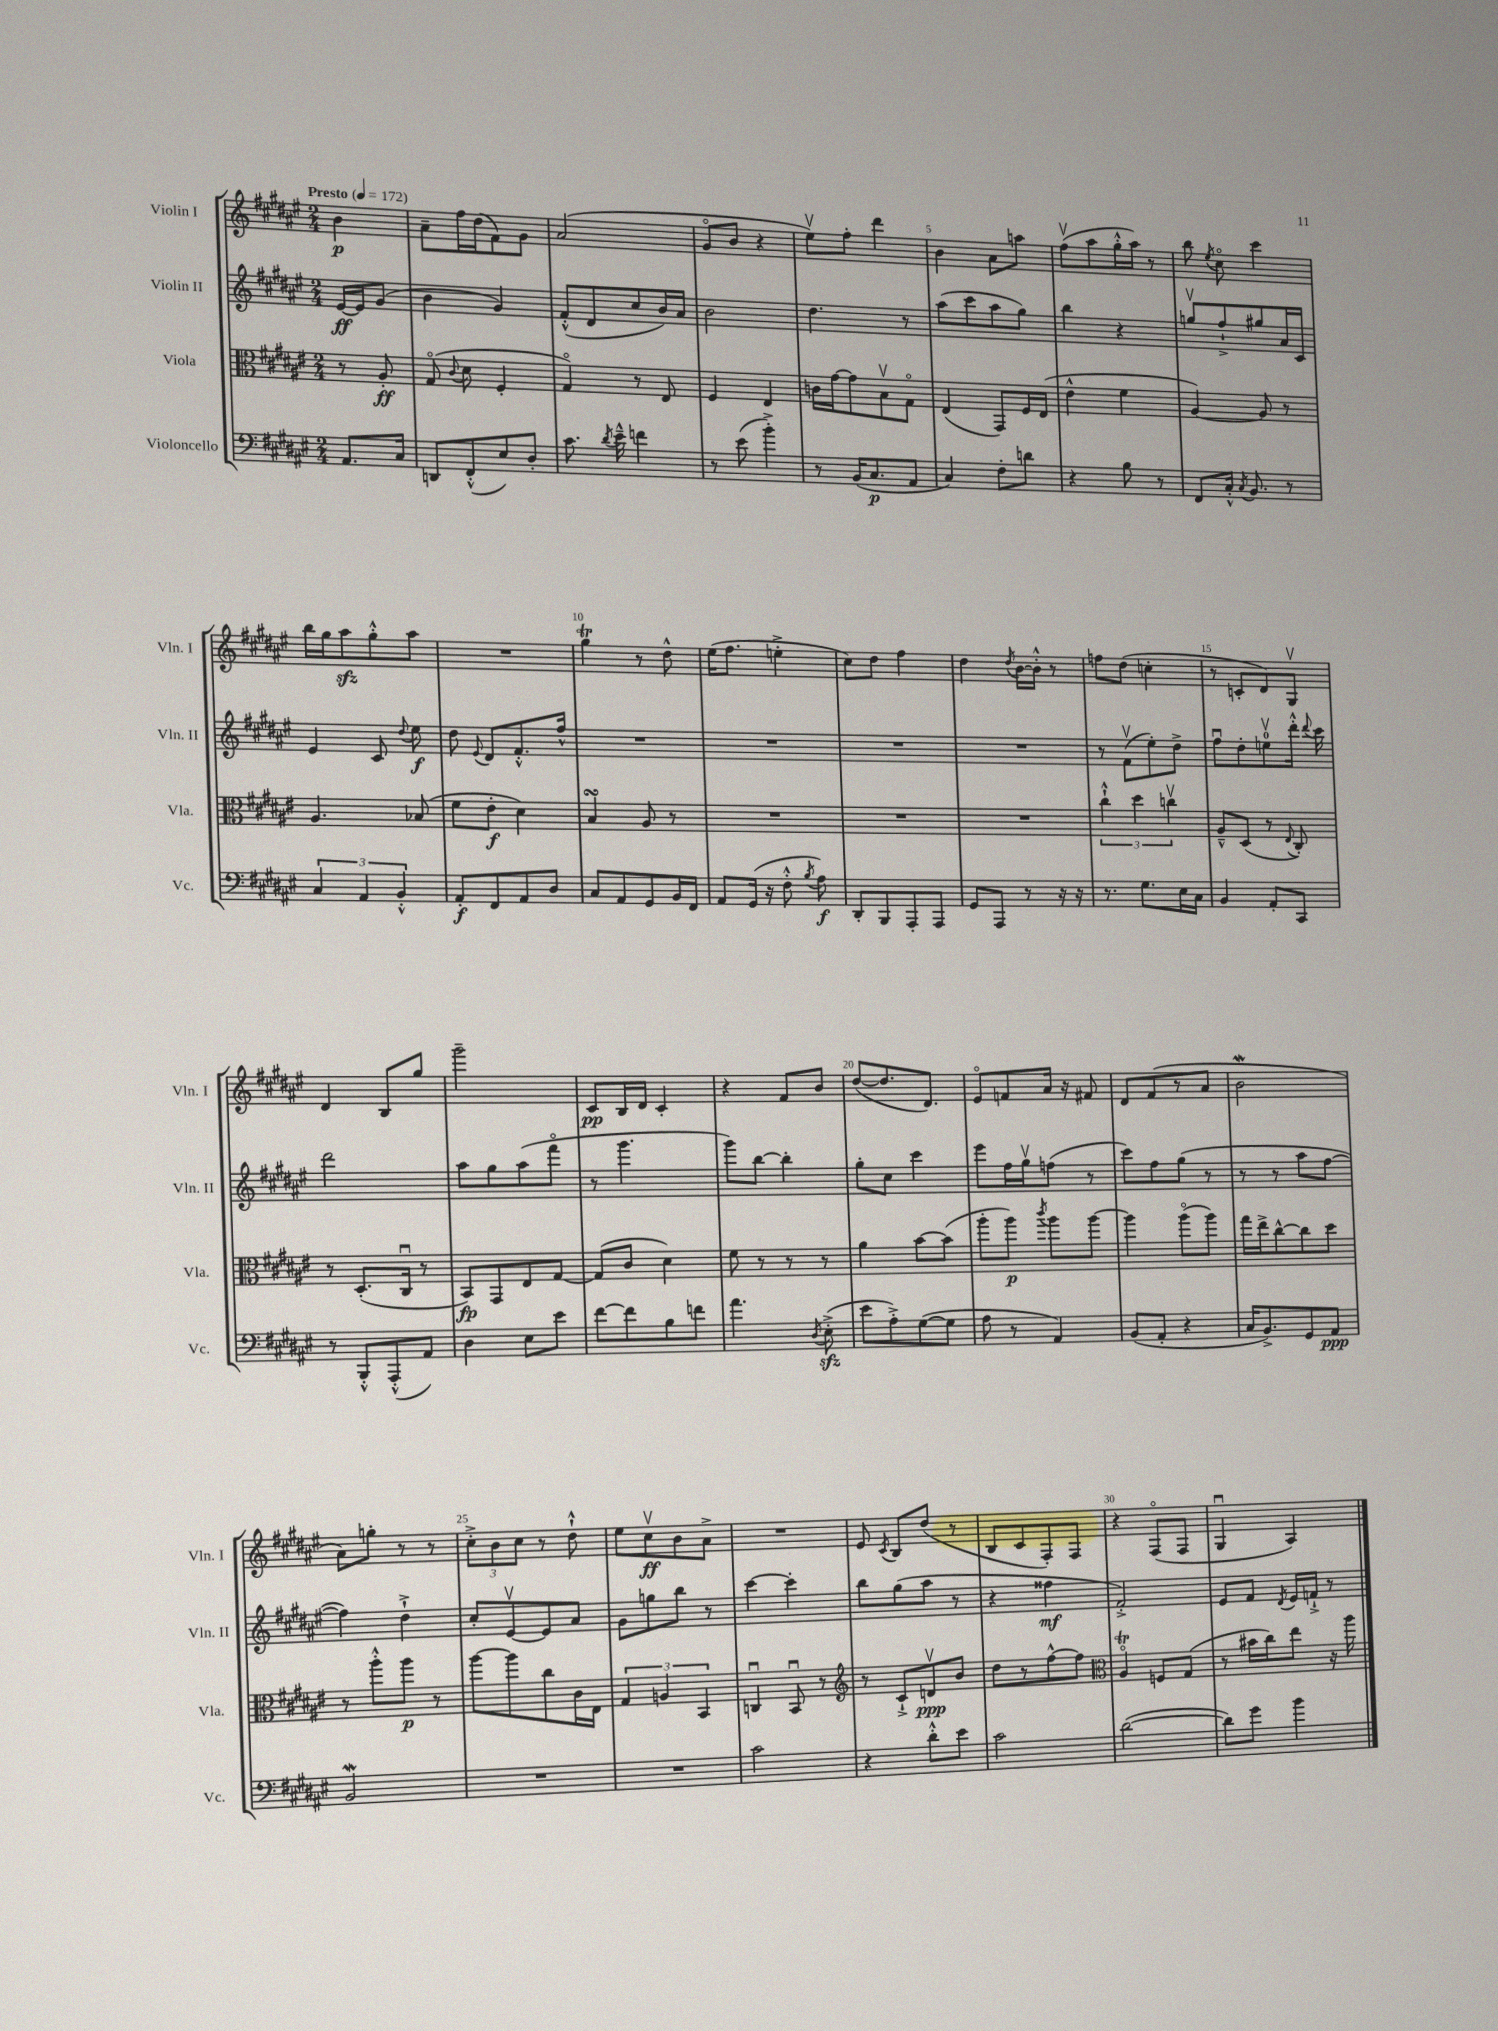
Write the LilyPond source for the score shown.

<<
\new StaffGroup <<
\new Staff = "s0" \with { instrumentName = "Violin I" shortInstrumentName = "Vln. I" } {
    \clef treble \key fis \major \numericTimeSignature \time 2/4 \partial 4 \tempo "Presto" 4 = 172
    \autoBeamOff b'4\p |
    ais'8[-- fis''16 dis''16( fis'8) gis'8] |
    ais'2( |
    gis'8[\flageolet b'8] r4 |
    eis''8[\upbow) fis''8]-. dis'''4 |
    b'4 ais'8[ a''8] |
    fis''8[\upbow( ais''8 gis''16-.-^ ais''16]) r8 |
    b''8 \acciaccatura { eis''8 } cis''8\flageolet cis'''4 |
    b''16[ gis''16 ais''8\sfz gis''8-.-^ ais''8] |
    R2 |
    gis''4\trill r8 dis''8-^ |
    eis''16[( fis''8.] e''4-.-> |
    cis''8[) dis''8] fis''4 |
    dis''4 \acciaccatura { dis''8 } b'16[~ b'16]-.-^ r8 |
    f''8[ dis''8]( c''4-. |
    r8 c'8[-. dis'8) gis8]\upbow |
    dis'4 b8[ gis''8] |
    gis'''2-- |
    cis'8[\pp b16 dis'16] cis'4-. |
    r4 fis'8[ b'8] |
    dis''8[~( dis''8. dis'8.]) |
    eis'8[\flageolet f'8 ais'16] r16 fis'8 |
    dis'8[ fis'8( r8 ais'8] |
    b'2\mordent |
    ais'8[) g''8]-. r8 r8 |
    \tuplet 3/2 { cis''8[-.-> b'8 cis''8] } r8 dis''8-!-^ |
    eis''8[ cis''8\upbow\ff b'8 ais'8]-> |
    R2 |
    eis'8 \acciaccatura { cis'8 } b8[ dis''8]( r8 |
    b8[ cis'8 fis8-.) fis8] |
    r4 fis8[\flageolet( fis8] |
    gis4\downbow ais4) \bar "|." |
}
\new Staff = "s1" \with { instrumentName = "Violin II" shortInstrumentName = "Vln. II" } {
    \clef treble \key fis \major \numericTimeSignature \time 2/4 \partial 4
    \autoBeamOff eis'16[~\ff eis'16 gis'8]( |
    b'4 gis'4) |
    fis'8[-.-^( dis'8 cis''8 b'16) ais'16] |
    b'2 |
    dis''4. r8 |
    ais''8[( cis'''8 ais''8 gis''8]) |
    b''4 r4 |
    g''8[\upbow fis''8-!-> gis''8 ais'16 cis'16] |
    eis'4 cis'8 \appoggiatura { dis''8 } eis''8\f |
    dis''8 \appoggiatura { eis'8 } dis'8[ fis'8.-.-^ fis''16]-^ |
    R2 |
    R2 |
    R2 |
    R2 |
    r8 fis'8[\upbow( eis''8-.) dis''8]-> |
    fis''8[\downbow dis''8-. e''8-0\upbow dis'''16]-.-^ \appoggiatura { dis'''8 } cis'''16 |
    dis'''2 |
    ais''8[ gis''8 ais''8( fis'''8]\flageolet |
    r8 gis'''4. |
    gis'''8[) b''8]~ b''4-. |
    gis''8[-. cis''8] cis'''4 |
    eis'''8[ fis''16 gis''16\upbow f''8]( r8 |
    cis'''8[) fis''8 gis''8]( r8 |
    r8 r8 ais''8[ fis''8]~ |
    fis''4) dis''4-!-> |
    cis''8[-. eis'8~\upbow eis'8 ais'8] |
    gis'8[ g''8 b''8] r8 |
    cis'''4~ cis'''4-. |
    b''8[ gis''8( ais''8] r8 |
    r4 fisis''4\mf |
    fis'2-.->) |
    eis'8[ fis'8] \acciaccatura { dis'8 } eis'16[ f'16]-!-> r8 \bar "|." |
}
\new Staff = "s2" \with { instrumentName = "Viola" shortInstrumentName = "Vla." } {
    \clef alto \key fis \major \numericTimeSignature \time 2/4 \partial 4
    \autoBeamOff r8 ais8-.\ff |
    gis8\flageolet( \appoggiatura { cis'8 } dis'8 fis4-. |
    gis4\flageolet) r8 eis8 |
    fis4 eis4 |
    c'16[ gis'16~ gis'8 b8\upbow gis8]\flageolet |
    eis4( gis,8[) fis16 eis16]( |
    eis'4-^ fis'4 |
    ais4~) ais8 r8 |
    ais4. bes8( |
    fis'8[ eis'8]-.\f dis'4) |
    b4\turn ais8 r8 |
    R2 |
    R2 |
    R2 |
    \tuplet 3/2 { cis''4-!-^ dis''4 c''4\upbow } |
    ais8[---^ dis8]( r8 \appoggiatura { eis8 } cis8-.) |
    r8 dis8.[-.( cis16]\downbow r8 |
    b,8[\fp) gis,8 eis8 gis8]~ |
    gis8[( cis'8] dis'4) |
    fis'8 r8 r8 r8 |
    ais'4 b'8[~ b'8]( |
    ais''8[-. ais''8]\p) \acciaccatura { cis'''8 } ais''8[ ais''8]~ |
    ais''4 ais''8[\flageolet( ais''8]) |
    gis''16[ eis''16-> cis''8~-^ cis''8 dis''8] |
    r8 ais''8[-.-^ ais''8]\p r8 |
    ais''8[~ ais''8 cis''8 cis'16 eis16] |
    \tuplet 3/2 { gis4 a4 b,4 } |
    c4\downbow b,8\downbow r8 |
    \clef treble r8 cis'8[-!-> d'8\upbow\ppp b'8] |
    dis''8[ r8 fis''8~-^ fis''8] |
    \clef alto ais4\flageolet\trill f8[ gis8]( |
    r8 bis'16[ cis''16) eis''8] r16 ais''16 \bar "|." |
}
\new Staff = "s3" \with { instrumentName = "Violoncello" shortInstrumentName = "Vc." } {
    \clef bass \key fis \major \numericTimeSignature \time 2/4 \partial 4
    \autoBeamOff ais,8.[ cis16] |
    d,8[ fis,8-.-^( eis8) dis8]-. |
    cis'8. \acciaccatura { dis'8 } eis'16---^ f'4 |
    r8 eis'8( b'4-.->) |
    r8 b,16[( cis8.\p ais,8] |
    cis4) fis8[-. d'8] |
    r4 b8 r8 |
    fis,8[ cis16]-.-^ \acciaccatura { cis8 } b,8. r8 |
    \tuplet 3/2 { cis4 ais,4 b,4-.-^ } |
    ais,8[-.\f fis,8 ais,8 dis8] |
    cis8[ ais,8 gis,8 b,16 fis,16] |
    ais,8[ gis,16]( r16 fis8-.-^ \acciaccatura { b8 } ais8\f) |
    dis,8[-. b,,8 ais,,8-. ais,,8] |
    gis,8[ ais,,8] r8 r16 r16 |
    r8. gis8.[ eis16 cis16] |
    b,4 ais,8[-. cis,8] |
    r8 b,,8[-.-^ ais,,8-.-^( ais,8]) |
    dis4 eis8[ eis'8] |
    fis'8[~ fis'8 b8 f'8] |
    ais'4. \acciaccatura { dis8 } eis8-.->\sfz( |
    eis'8[ ais8-.->) gis8~( gis8] |
    ais8 r8 ais,4) |
    b,8[( ais,8]-. r4 |
    cis16[ b,8.->) gis,8 ais,8]\ppp |
    b,2\mordent |
    R2 |
    R2 |
    cis'2 |
    r4 dis'8[-.-^ eis'8] |
    cis'2 |
    dis'2~( |
    dis'8[) gis'8] b'4 \bar "|." |
}
>>
>>
\layout { \context { \Score \override BarNumber.break-visibility = ##(#f #t #t) barNumberVisibility = #(every-nth-bar-number-visible 5) } }
